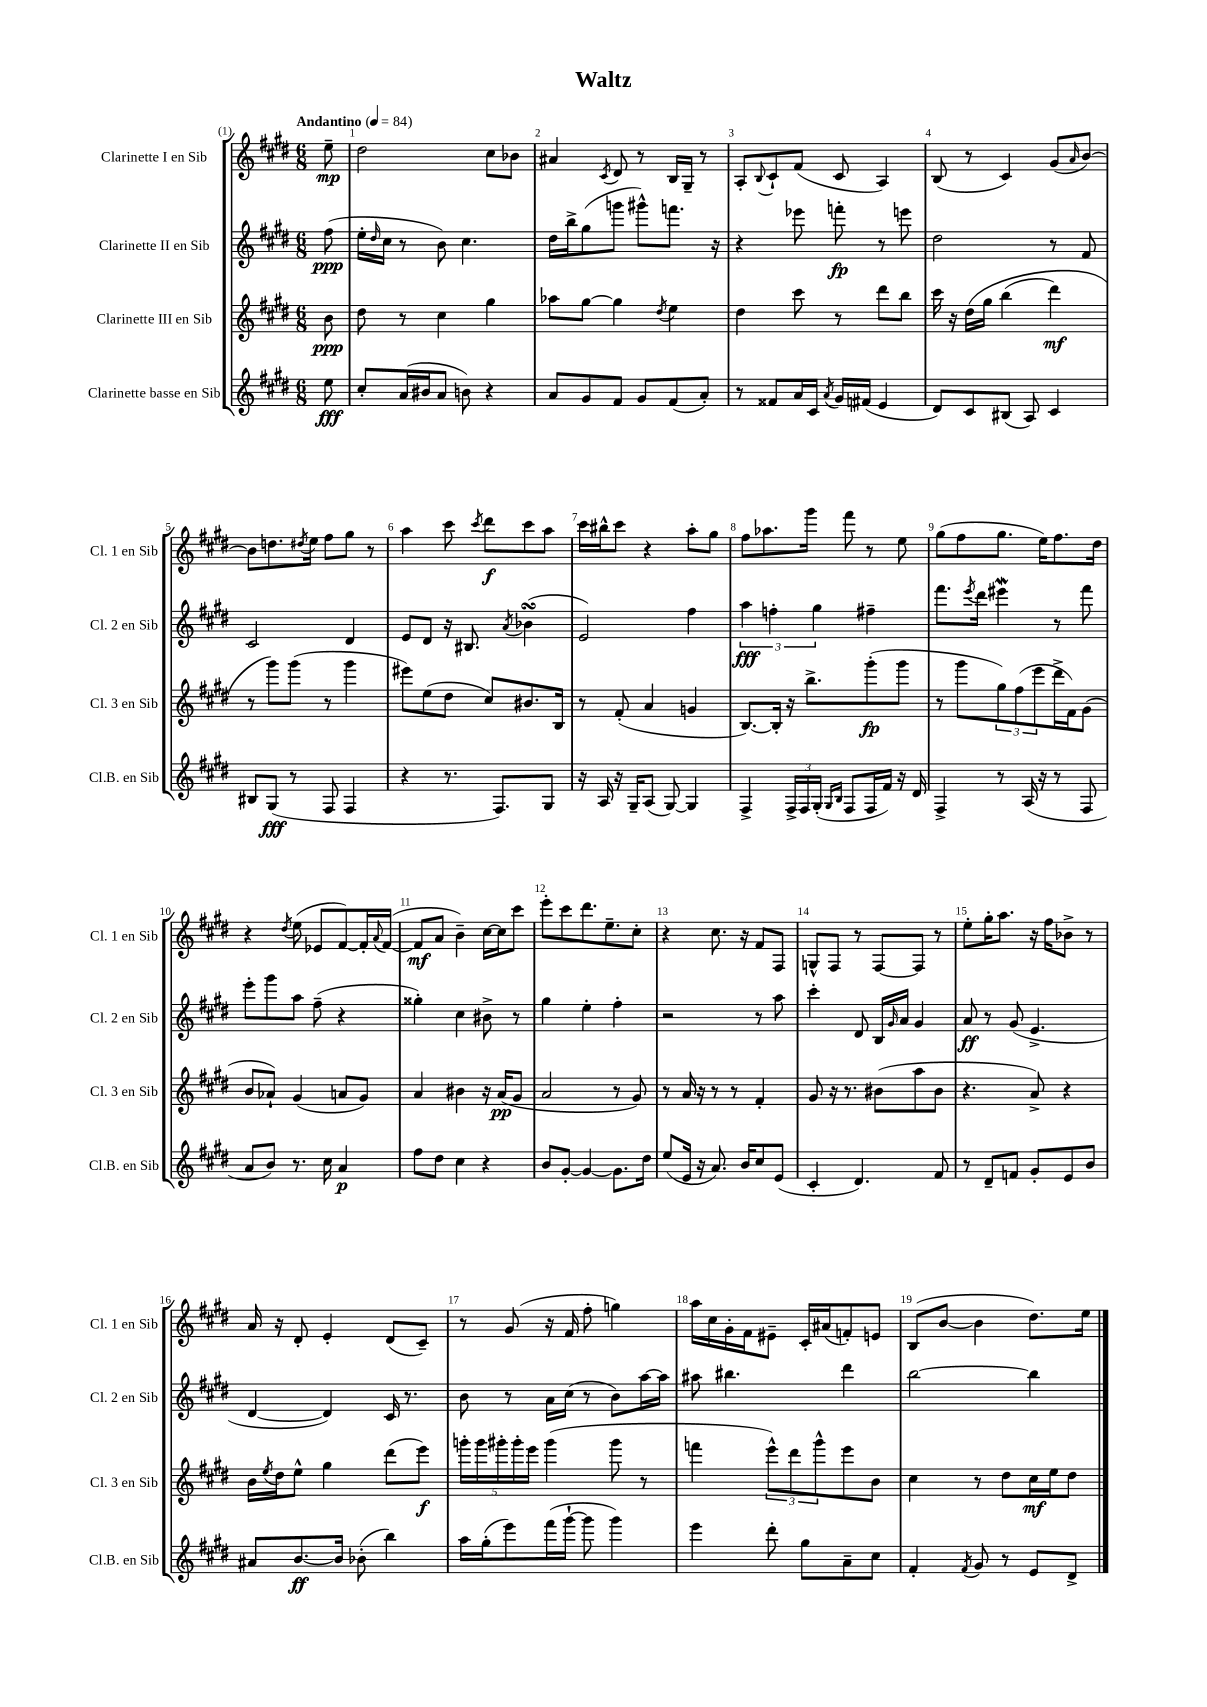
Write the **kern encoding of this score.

**kern	**dynam	**kern	**dynam	**kern	**dynam	**kern	**dynam
*part4	*part4	*part3	*part3	*part2	*part2	*part1	*part1
*staff4	*staff4	*staff3	*staff3	*staff2	*staff2	*staff1	*staff1
*I"Clarinette basse en Sib	*	*I"Clarinette III en Sib	*	*I"Clarinette II en Sib	*	*I"Clarinette I en Sib	*
*I'Cl.B. en Sib	*	*I'Cl. 3 en Sib	*	*I'Cl. 2 en Sib	*	*I'Cl. 1 en Sib	*
*clefG2	*	*clefG2	*	*clefG2	*	*clefG2	*
*k[f#c#g#d#]	*	*k[f#c#g#d#]	*	*k[f#c#g#d#]	*	*k[f#c#g#d#]	*
*M6/8	*	*M6/8	*	*M6/8	*	*M6/8	*
*MM84	*	*MM84	*	*MM84	*	*MM84	*
=	=	=	=	=	=	=	=
!	!	!	!	!	!	!LO:TX:a:B:t=Andantino	!
8ee\	fff	8b\	ppp	(8ff#\	ppp	8ee~\	mp
=1	=1	=1	=1	=1	=1	=1	=1
8cc#'/L	.	8dd#\	.	16ee'\LL	.	2dd#\	.
.	.	.	.	16qqdd#/	.	.	.
.	.	.	.	16cc#\JJ	.	.	.
(16a/L	.	8r	.	8r	.	.	.
16b#X/J	.	.	.	.	.	.	.
8a/J	.	4cc#\	.	8b\)	.	.	.
8bn\)	.	.	.	4.cc#\	.	.	.
4r	.	4gg#\	.	.	.	8cc#\L	.
.	.	.	.	.	.	8b-X\J	.
=2	=2	=2	=2	=2	=2	=2	=2
8a/L	.	8aa-X\L	.	16dd#\LL	.	4a#X/	.
.	.	.	.	16bb^\J	.	.	.
8g#/	.	[8gg#\J	.	(8gg#\	.	.	.
.	.	.	.	.	.	8qc#/	.
8f#/J	.	4gg#\]	.	8gggn\J	.	8d#/	.
8g#/L	.	.	.	8ggg#X^^\L)	.	8r	.
.	.	8qdd#/	.	.	.	.	.
(8f#/	.	4ee\	.	8.fffn\J	.	16B/LL	.
.	.	.	.	.	.	16G#~/JJ	.
8a'/J)	.	.	.	.	.	8r	.
.	.	.	.	16r	.	.	.
=3	=3	=3	=3	=3	=3	=3	=3
8r	.	4dd#\	.	4r	.	8A'/L	.
.	.	.	.	.	.	8qqB/	.
8f##X/L	.	.	.	.	.	8c#`/	.
16a/L	.	8ccc#\	.	8eee-X\	.	(8f#/J	.
16c#/JJ	.	.	.	.	.	.	.
8qa/	.	.	.	.	.	.	.
16g#/LL	.	8r	.	8fffn'\	fp	8c#/	.
(16f#X/JJ	.	.	.	.	.	.	.
4e/	.	8ddd#\L	.	8r	.	4A/)	.
.	.	8bb\J	.	8eeen\	.	.	.
=4	=4	=4	=4	=4	=4	=4	=4
8d#/L)	.	16ccc#\	.	2dd#\	.	(8B/	.
.	.	16r	.	.	.	.	.
8c#/	.	(16dd#\LL	.	.	.	8r	.
.	.	16gg#\JJ	.	.	.	.	.
(8B#X/J	.	(4bb\	.	.	.	4c#/)	.
8A/)	.	.	.	.	.	.	.
4c#/	.	4ddd#\)	mf	8r	.	(8g#/L	.
.	.	.	.	.	.	16qqa/	.
.	.	.	.	8f#/	.	[8b/J)	.
!!LO:LB:g=z
=5	=5	=5	=5	=5	=5	=5	=5
8B#X/L	.	8r	.	2c#/	.	8b\L]	.
(8G#/J	fff	8ggg#\L)	.	.	.	8.ddn\	.
8r	.	(8ggg#\J	.	.	.	.	.
.	.	.	.	.	.	8qdd#X/	.
.	.	.	.	.	.	16ee\Jk	.
8F#/	.	8r	.	.	.	8ff#\L	.
4F#/	.	4ggg#\	.	4d#/	.	8gg#\J	.
.	.	.	.	.	.	8r	.
=6	=6	=6	=6	=6	=6	=6	=6
4r	.	8eee#X\L)	.	8e/L	.	4aa\	.
.	.	(8ee\	.	8d#/J	.	.	.
8.r	.	8dd#\J	.	16r	.	8ccc#\	.
.	.	.	.	8.B#X/	.	.	.
.	.	.	.	.	.	8qccc#/	.
.	.	8cc#/L)	.	.	.	8ddd#\L	f
8.F#/L)	.	.	.	.	.	.	.
.	.	.	.	8qa/	.	.	.
.	.	8.b#X/	.	(4b-XsSSs\	.	8ccc#\	.
8G#/J	.	.	.	.	.	8aa\J	.
.	.	16B/Jk	.	.	.	.	.
=7	=7	=7	=7	=7	=7	=7	=7
16r	.	8r	.	2e/)	.	16ccc#\LL	.
16A/	.	.	.	.	.	16bb#X^^\J	.
16r	.	(8f#'/	.	.	.	8ccc#\J	.
16G#~/KL	.	.	.	.	.	.	.
(8A/J	.	4a/	.	.	.	4r	.
[8G#/)	.	.	.	.	.	.	.
4G#/]	.	4gn/	.	4ff#\	.	8aa'\L	.
.	.	.	.	.	.	8gg#\J	.
=8	=8	=8	=8	=8	=8	=8	=8
4F#^/	.	[8.B/L)	.	6aa\	fff	8ff#\L	.
.	.	.	.	.	.	8.aa-X\	.
.	.	.	.	6ffn'\	.	.	.
.	.	16B'/Jk]	.	.	.	.	.
24F#^/LL	.	16r	.	.	.	.	.
24F#/	.	.	.	.	.	.	.
.	.	8.bb^\L	.	.	.	16ggg#\Jk	.
(24G#'/JJ	.	.	.	6gg#\	.	.	.
16qqG#/LL	.	.	.	.	.	.	.
16qqB/JJ	.	.	.	.	.	.	.
8F#/L	.	.	.	.	.	8fff#\	.
16F#/L	.	(8ggg#'\	fp	4ff#X~\	.	8r	.
16f#/JJ)	.	.	.	.	.	.	.
16r	.	8ggg#\J	.	.	.	8ee\	.
16d#/	.	.	.	.	.	.	.
=9	=9	=9	=9	=9	=9	=9	=9
4F#^/	.	8r	.	8.fff#\L	.	(8gg#\L	.
.	.	8ggg#\L	.	.	.	8ff#\	.
.	.	.	.	8qeee/	.	.	.
.	.	.	.	16ddd#\Jk	.	.	.
8r	.	12gg#\)	.	4eee#XW\	.	8.gg#\J	.
.	.	(12ff#\	.	.	.	.	.
(16A/	.	.	.	.	.	.	.
.	.	12eee\	.	.	.	.	.
16r	.	.	.	.	.	16ee\KL)	.
8r	.	16ddd#^\L	.	8r	.	8.ff#\	.
.	.	16f#\J)	.	.	.	.	.
8F#/	.	(8g#\J	.	8fff#\	.	.	.
.	.	.	.	.	.	16dd#\Jk	.
!!LO:LB:g=z
=10	=10	=10	=10	=10	=10	=10	=10
8a/L	.	8b/L	.	8eee'\L	.	4r	.
8b/J)	.	8a-X`/J)	.	8ggg#\	.	.	.
.	.	.	.	.	.	8qdd#/	.
8.r	.	(4g#/	.	8aa\J	.	(8ee\	.
.	.	.	.	(8ff#~\	.	8e-X/L	.
16cc#\	.	.	.	.	.	.	.
4a/	p	8an/L	.	4r	.	[8f#/)	.
.	.	8g#/J)	.	.	.	16f#'/L]	.
.	.	.	.	.	.	8qqa/	.
.	.	.	.	.	.	([16f#/JJ	.
=11	=11	=11	=11	=11	=11	=11	=11
8ff#\L	.	4a/	.	4gg##X'\)	.	8f#/L]	mf
8dd#\J	.	.	.	.	.	8a/J	.
4cc#\	.	4b#X\	.	4cc#\	.	4b~\)	.
4r	.	16r	.	8b#X^\	.	[16cc#\LL	.
.	.	(16a/KL	pp	.	.	16cc#\J]	.
.	.	8g#/J	.	8r	.	8ccc#\J	.
=12	=12	=12	=12	=12	=12	=12	=12
8b/L	.	2a/	.	4gg#\	.	8eee'\L	.
[8g#'/J	.	.	.	.	.	8ccc#\	.
4g#/_	.	.	.	4ee'\	.	8.ddd#\	.
.	.	.	.	.	.	8.ee~\	.
8.g#\L]	.	8r	.	4ff#'\	.	.	.
.	.	8g#/)	.	.	.	8cc#'\J	.
16dd#\Jk	.	.	.	.	.	.	.
=13	=13	=13	=13	=13	=13	=13	=13
(8ee/L	.	8r	.	2r	.	4r	.
16e/Jk	.	16a/	.	.	.	.	.
16r	.	16r	.	.	.	.	.
8.a/)	.	8r	.	.	.	8.cc#\	.
.	.	8r	.	.	.	.	.
16b/KL	.	.	.	.	.	16r	.
8cc#/	.	4f#'/	.	8r	.	8f#/L	.
(8e/J	.	.	.	8aa\	.	8F#/J	.
=14	=14	=14	=14	=14	=14	=14	=14
4c#'/	.	8g#/	.	4ccc#'\	.	8Gn^^/L	.
.	.	16r	.	.	.	8F#/J	.
.	.	8.r	.	.	.	.	.
4.d#/)	.	.	.	8d#/	.	8r	.
.	.	(8b#X\L	.	16B/LL	.	[8F#/L	.
.	.	.	.	16qqg#/	.	.	.
.	.	.	.	16a/JJ	.	.	.
.	.	8aa\	.	4g#/	.	8F#/J]	.
8f#/	.	8b#\J	.	.	.	8r	.
=15	=15	=15	=15	=15	=15	=15	=15
8r	.	4.r	.	8a/	ff	8ee'\L	.
8d#~/L	.	.	.	8r	.	16gg#'\K	.
.	.	.	.	.	.	8.aa\J	.
8fn/J	.	.	.	(8g#/	.	.	.
8g#'/L	.	8a^/)	.	4.e^/	.	16r	.
.	.	.	.	.	.	16ff#\KL	.
8e/	.	4r	.	.	.	8b-X^\J	.
8b/J	.	.	.	.	.	8r	.
!!LO:LB:g=z
=16	=16	=16	=16	=16	=16	=16	=16
8a#X/L	.	16b\LL	.	[4d#/	.	16a/	.
.	.	8qee/	.	.	.	.	.
.	.	16dd#\J	.	.	.	16r	.
[8.b/	ff	8ee^^\J	.	.	.	8d#'/	.
.	.	4gg#\	.	4d#/])	.	4e'/	.
16b/Jk]	.	.	.	.	.	.	.
(8b-X'\	.	.	.	.	.	.	.
4bb\)	.	(8ddd#\L	.	16c#/	.	(8d#/L	.
.	.	.	.	8.r	.	.	.
.	.	8eee\J)	f	.	.	8c#~/J)	.
=17	=17	=17	=17	=17	=17	=17	=17
16aa\LL	.	20gggn'\LL	.	8b\	.	8r	.
.	.	20ggg\	.	.	.	.	.
(16gg#'\J	.	.	.	.	.	.	.
.	.	20ggg#X'\	.	.	.	.	.
8eee\)	.	.	.	8r	.	(8g#/	.
.	.	20ggg#'\	.	.	.	.	.
.	.	20eee\JJ	.	.	.	.	.
(16fff#\L	.	(4ggg#\	.	16a\LL	.	16r	.
[16ggg#`\JJ	.	.	.	(16cc#\JJ	.	16f#/	.
8ggg#\]	.	.	.	8r	.	8ff#'\	.
4ggg#\)	.	8ggg#\	.	8b\L)	.	4ggn\)	.
.	.	8r	.	[16aa\L	.	.	.
.	.	.	.	16aa\JJ]	.	.	.
=18	=18	=18	=18	=18	=18	=18	=18
4eee\	.	4fffn\	.	8aa#X\	.	16aa\LL	.
.	.	.	.	.	.	16cc#\	.
.	.	.	.	4.bb#X\	.	16g#'\	.
.	.	.	.	.	.	16f#\J	.
8ddd#'\	.	12eee^^\L)	.	.	.	8e#X~\J	.
.	.	12ddd#\	.	.	.	.	.
8gg#\L	.	.	.	.	.	16c#'/LL	.
.	.	12ggg#^^\	.	.	.	.	.
.	.	.	.	.	.	(16a#X/J	.
8a~\	.	8eee\	.	4ddd#\	.	8fn'/)	.
8cc#\J	.	8b\J	.	.	.	8en/J	.
=19	=19	=19	=19	=19	=19	=19	=19
4f#'/	.	4cc#\	.	[2bb\	.	(8B/L	.
.	.	.	.	.	.	[8b/J	.
8qf#/	.	.	.	.	.	.	.
8g#/	.	8r	.	.	.	4b\]	.
8r	.	8dd#\L	.	.	.	.	.
8e/L	.	16cc#\L	mf	4bb\]	.	8.dd#\L)	.
.	.	16ee\J	.	.	.	.	.
8d#^/J	.	8dd#\J	.	.	.	.	.
.	.	.	.	.	.	16ee\Jk	.
==	==	==	==	==	==	==	==
*-	*-	*-	*-	*-	*-	*-	*-
